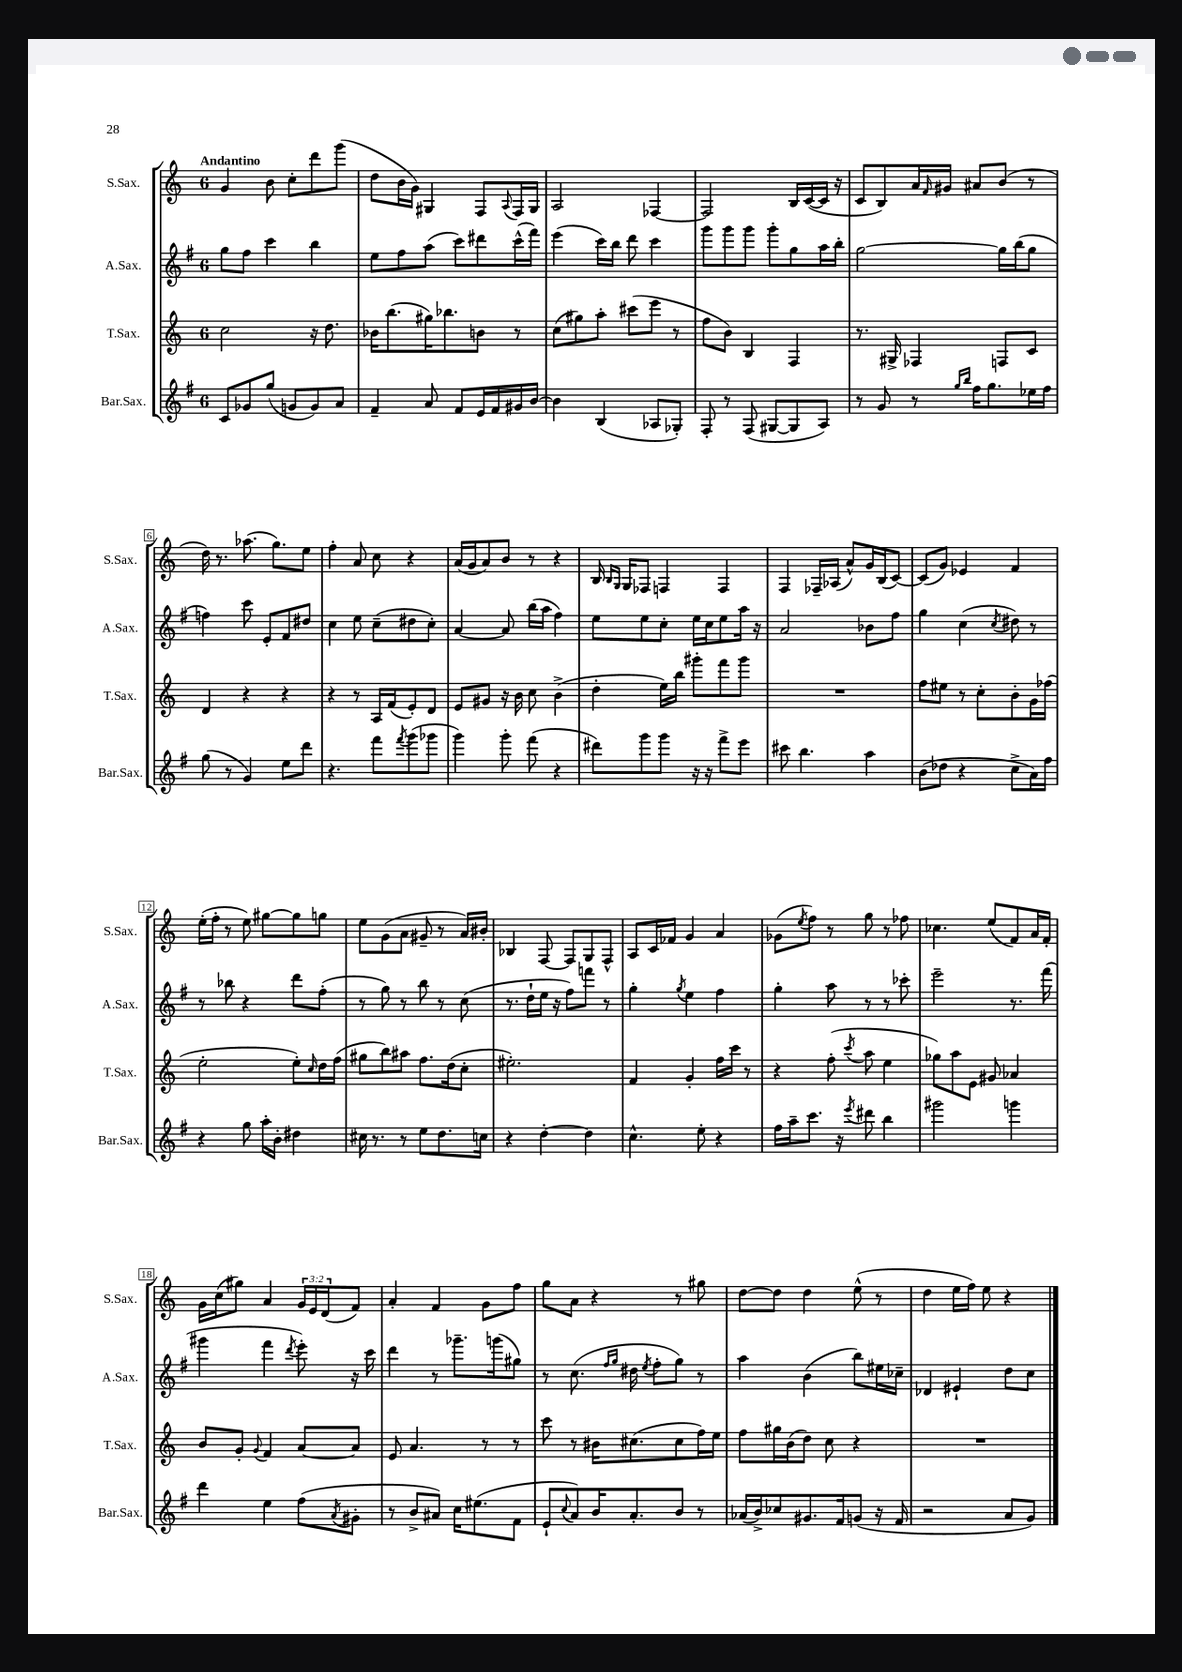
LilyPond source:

<<
\new StaffGroup <<
\new Staff = "s0" \with { instrumentName = "S.Sax." shortInstrumentName = "S.Sax." } {
    \clef treble \key c \major \once \override Staff.TimeSignature.style = #'single-digit \time 6/8 \override Staff.TupletNumber.text = #tuplet-number::calc-fraction-text \tempo "Andantino"
    g'4 b'8 c''8-. d'''8 g'''8( |
    d''8 b'16 g'16) gis4 f8 \appoggiatura { a8 } f16 gis16 |
    a2 fes4~ |
    fes2 b16 c'16~( c'16 r16 |
    c'8 b8) a'16 \grace { f'16 } gis'16 ais'8 b'8( r8 |
    d''16) r8. aes''8.( g''8.) e''8 |
    f''4-. a'8 c''8 r4 |
    a'16( g'16 a'8) b'8 r8 r4 |
    b16 \grace { b16 g16 } g16 fes8 f4 f4 |
    f4 fes16-- aes16( a'8-^) g'16 b16( c'8~) |
    c'8( g'8) ees'4 f'4 |
    e''16-.( f''16-. r8 e''8) gis''8~ gis''8 g''8 |
    e''8 g'8( a'8 gis'8-- r8 a'16) bis'16-. |
    bes4 f8~ f8 g8 f8-^ |
    a8 c'16 fes'16 g'4 a'4 |
    ges'8( \acciaccatura { e''8 } f''8) r8 g''8 r8 fes''8 |
    ces''4. e''8( f'8) a'16 f'16-. |
    g'16 c''16( gis''8) a'4 \tuplet 3/2 { g'16 e'16 d'16( } f'8) |
    a'4-. f'4 g'8 f''8 |
    g''8 a'8 r4 r8 gis''8 |
    d''8~ d''8 d''4 e''8-^( r8 |
    d''4 e''16 f''16) e''8 r4 \bar "|." |
}
\new Staff = "s1" \with { instrumentName = "A.Sax." shortInstrumentName = "A.Sax." } {
    \clef treble \key g \major \once \override Staff.TimeSignature.style = #'single-digit \time 6/8
    g''8 fis''8 c'''4 b''4 |
    e''8 fis''8 a''8( c'''8) dis'''8 c'''16-^( fis'''16) |
    e'''4( c'''16) b''16 d'''8 c'''4 |
    g'''8 g'''8 g'''8 g'''8-. g''8 a''16 b''16-. |
    g''2~ g''16 b''16( g''8 |
    f''4) c'''8 e'8-. fis'8 dis''8 |
    c''4 e''8 c''8--( dis''8 c''8-.) |
    a'4~ a'8 b''16( a''16 fis''4) |
    e''8 e''8 c''8-. e''16 c''16 e''8 a''16 r16 |
    a'2 bes'8 fis''8 |
    g''4 c''4( \acciaccatura { c''8 } dis''8) r8 |
    r8 bes''8 r4 d'''8 fis''8-.( |
    r8 g''8) r8 b''8 r8 c''8( |
    r8. d''16-! e''16 r16 fis''8) f'''8 r8 |
    g''4-. \acciaccatura { g''8 } e''4 fis''4 |
    g''4-. a''8 r8 r8 ces'''8-. |
    e'''2-- r8. fis'''16( |
    gis'''4 fis'''4 \acciaccatura { d'''8 } e'''8-.) r16 c'''16 |
    d'''4 r8 ges'''8.-- g'''16( gis''8) |
    r8 c''8.( \grace { fis''16 g''16 } dis''16 \acciaccatura { e''8 } fis''8-. g''8) r8 |
    a''4 b'4( b''8) eis''16 ces''16-- |
    des'4 eis'4-! d''8 c''8 \bar "|." |
}
\new Staff = "s2" \with { instrumentName = "T.Sax." shortInstrumentName = "T.Sax." } {
    \clef treble \key c \major \once \override Staff.TimeSignature.style = #'single-digit \time 6/8
    c''2 r16 d''8. |
    bes'16 b''8.( gis''16) bes''8. b'8 r8 |
    c''8( gis''8) a''8-. cis'''8( e'''8 r8 |
    f''8 b'8) b4 f4 |
    r8. gis16-> fes4 f8 c'8 |
    d'4 r4 r4 |
    r4 r8 a16 f'16( e'8-.) d'8 |
    e'8 gis'8 r16 b'16 c''8 b'4->( |
    d''4-. e''16) b''16 gis'''8-. f'''8 gis'''8 |
    R2. |
    f''8 eis''8 r8 c''8-. b'8-. g'16 fes''16( |
    e''2-. e''8-.) \grace { c''16 } d''16 f''16( |
    gis''8 b''8) ais''8 f''8. d''16( c''8-. |
    eis''2.-.) |
    f'4 g'4-. f''16 c'''16 r8 |
    r4 f''8-.( \acciaccatura { c'''8 } a''8 e''4 |
    ges''8) a''8 e'8 gis'8 aes'4 |
    b'8 g'8-. \appoggiatura { g'8 } f'4 a'8~ a'8 |
    e'8 a'4. r8 r8 |
    c'''8 r8 bis'16 cis''8.( cis''8 f''16) e''16 |
    f''8 gis''16 b'16( d''8) c''8 r4 |
    R2. \bar "|." |
}
\new Staff = "s3" \with { instrumentName = "Bar.Sax." shortInstrumentName = "Bar.Sax." } {
    \clef treble \key g \major \once \override Staff.TimeSignature.style = #'single-digit \time 6/8
    c'8 ges'8 g''8( g'8 g'8) a'8 |
    fis'4-- a'8 fis'8 e'16 fis'16 gis'16 b'16~ |
    b'4 b4( aes8 ges8-.) |
    fis8-. r8 fis8( gis8~ gis8 a8) |
    r8 g'8 r8 \grace { g''16 b''16 } fis''16 g''8. ees''16 fis''16 |
    g''8( r8 g'4) e''8 d'''8 |
    r4. fis'''8 \acciaccatura { fis'''8 } g'''8( ges'''8 |
    g'''4) g'''8-. fis'''8( r4 |
    dis'''8) g'''8 g'''8 r16 r16 fis'''8-> e'''8 |
    cis'''8 b''4. a''4 |
    b'8( des''8 r4 c''8-> a'16) fis''16 |
    r4 g''8 a''16-. b'16-. dis''4 |
    cis''16 r8. r8 e''8 d''8. c''16 |
    r4 d''4~-. d''4 |
    c''4.-^ e''8-. r4 |
    fis''16 a''16-- c'''8. r16 \acciaccatura { e'''8 } dis'''8 b''4 |
    gis'''2 g'''4 |
    d'''4 e''4 fis''8( \acciaccatura { a'8 } gis'8-. |
    r8 b'8-> ais'8) c''16 eis''8.( fis'8 |
    e'8-! \appoggiatura { c''8 } a'8) b'16 a'8.-. b'8 r8 |
    aes'16( b'16->) ces''8 gis'8. fis'16 g'8( r16 fis'16 |
    r2 a'8 g'8) \bar "|." |
}
>>
>>
\layout { \context { \Score \override BarNumber.stencil = #(make-stencil-boxer 0.1 0.3 ly:text-interface::print) } }
